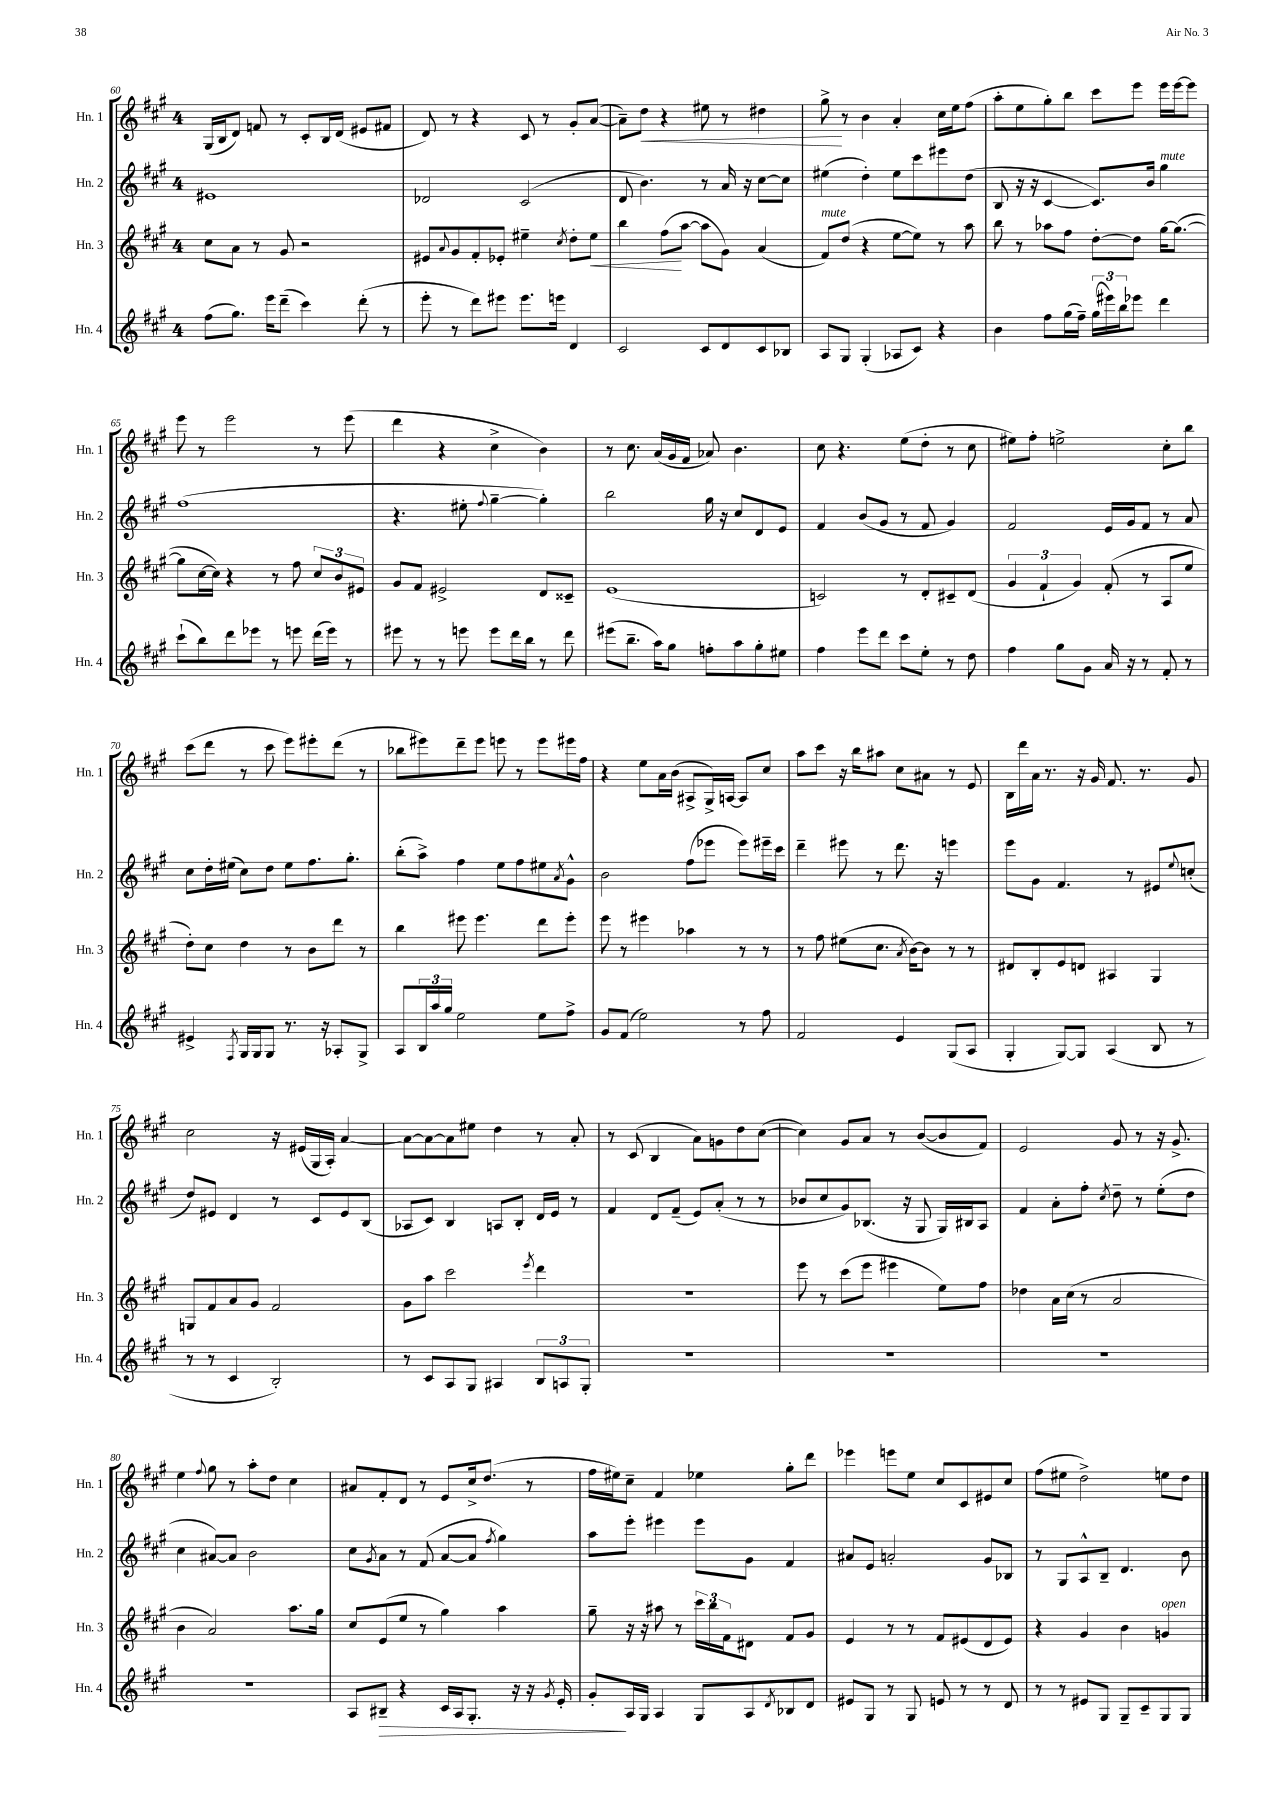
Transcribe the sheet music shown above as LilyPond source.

<<
\new StaffGroup <<
\new Staff = "s0" \with { instrumentName = "Hn. 1" shortInstrumentName = "Hn. 1" } {
    \clef treble \key a \major \once \override Staff.TimeSignature.style = #'single-digit \time 4/4
    gis16( b16 d'8) f'8 r8 cis'8-. b16 d'16( eis'8 fis'8 |
    d'8) r8 r4 cis'8 r8 gis'8-. a'8~( |
    a'8--) d''8\< r4 eis''8 r8 dis''4 |
    gis''8->\! r8 b'4 a'4-. cis''16 e''16 fis''8( |
    a''8-. e''8 gis''8-.) b''8 cis'''8 e'''8 e'''16 e'''16~ e'''8 |
    e'''8 r8 e'''2 r8 e'''8( |
    d'''4 r4 cis''4-> b'4) |
    r8 cis''8. a'16( gis'16 fis'16 aes'8) b'4. |
    cis''8 r4. e''8( d''8-. r8 cis''8 |
    eis''8) fis''8-. e''2-> cis''8-. b''8 |
    cis'''8( d'''8 r8 cis'''8 e'''8) eis'''8-. d'''8( r8 |
    bes''8 eis'''8) d'''8-- eis'''8 e'''8 r8 e'''8 eis'''16 fis''16 |
    r4 e''8 a'16 b'16( ais8-> gis16->) a16~ a8 cis''8 |
    a''8 cis'''8 r16 b''16 ais''8 cis''8 ais'8 r8 e'8 |
    b16 d'''16 a'16 r8. r16 gis'16 fis'8. r8. gis'8 |
    cis''2 r16 eis'16( gis16 a16-.) a'4~ |
    a'8~ a'8~ a'8 eis''8 d''4 r8 a'8-. |
    r8 cis'8( b4 a'8) g'8 d''8 cis''8~( |
    cis''4) gis'8 a'8 r8 b'8~( b'8 fis'8) |
    e'2 gis'8 r8 r16 gis'8.-> |
    e''4 \appoggiatura { fis''8 } gis''8 r8 a''8-. d''8 cis''4 |
    ais'8 fis'8-. d'8 r8 e'8 cis''16-> d''8.( r8 |
    fis''16 eis''16) cis''8-- fis'4 ees''4 gis''8-. d'''8 |
    ees'''4 e'''8 e''8 cis''8 cis'8 eis'8 cis''8 |
    fis''8( eis''8 d''2->) e''8 d''8 \bar "|." |
}
\new Staff = "s1" \with { instrumentName = "Hn. 2" shortInstrumentName = "Hn. 2" } {
    \clef treble \key a \major \once \override Staff.TimeSignature.style = #'single-digit \time 4/4
    eis'1 |
    des'2 cis'2( |
    d'8 b'4.) r8 a'16 r16 cis''8~ cis''8 |
    eis''4( d''4-.) eis''8 cis'''8 eis'''8 d''8( |
    b8 r16 r16 cis'4~ cis'8.) b'16 gis''4^\markup { \italic "mute" } |
    fis''1( |
    r4. eis''8-. \appoggiatura { fis''8 } gis''4~-- gis''4-.) |
    b''2 gis''16 r16 cis''8 d'8 e'8 |
    fis'4 b'8( gis'8 r8 fis'8 gis'4) |
    fis'2 e'16 gis'16 fis'8 r8 a'8 |
    cis''8 d''16-. eis''16( cis''8) d''8 eis''8 fis''8. gis''8.-. |
    b''8-.( a''8->) fis''4 e''8 fis''8 eis''8 \acciaccatura { a'8 } gis'8-^ |
    b'2 fis''8( ees'''8 ees'''8) eis'''16-- cis'''16 |
    d'''4-- eis'''8 r8 d'''8. r16 e'''4 |
    e'''8 gis'8 fis'4. r8 eis'8 \appoggiatura { e''8 } c''8-.( |
    d''8) eis'8 d'4 r8 cis'8 eis'8 b8( |
    aes8 cis'8) b4 a8 b8-. d'16 e'16 r8 |
    fis'4 d'8 fis'8--( e'8) a'8-.( r8 r8 |
    bes'8 cis''8 gis'8) bes8.( r16 gis8 gis16) bis16 a8 |
    fis'4 a'8-. fis''8-. \acciaccatura { cis''8 } d''8-- r8 e''8-.( d''8 |
    cis''4 ais'8~) ais'8 b'2 |
    cis''8 \acciaccatura { gis'8 } a'8 r8 fis'8( a'8~ a'8 \acciaccatura { fis''8 } gis''4) |
    a''8 e'''8-. eis'''4 eis'''8 gis'8 fis'4 |
    ais'8 e'8 a'2-. gis'8 bes8 |
    r8 gis8 a8-^ b8-- d'4. b'8 \bar "|." |
}
\new Staff = "s2" \with { instrumentName = "Hn. 3" shortInstrumentName = "Hn. 3" } {
    \clef treble \key a \major \once \override Staff.TimeSignature.style = #'single-digit \time 4/4
    cis''8 a'8 r8 gis'8 r2 |
    eis'8 \appoggiatura { a'8 } gis'8 fis'8-. ees'8-. eis''4-- \acciaccatura { cis''8 } d''8-. eis''8\< |
    b''4 fis''8\!( a''8~ a''8 gis'8) a'4( |
    fis'8^\markup { \italic "mute" }) d''8( r4 e''8~ e''8) r8 a''8 |
    b''8 r8 aes''8 fis''8 d''8~-. d''8 gis''16~ gis''8.~( |
    gis''8 cis''16~ cis''16) r4 r8 fis''8 \tuplet 3/2 { cis''8 b'8 eis'8 } |
    gis'8 fis'8 eis'2-> d'8 cisis'8-- |
    e'1( |
    c'2) r8 d'8-. cis'8-- d'8( |
    \tuplet 3/2 { gis'4 fis'4-! gis'4) } fis'8-.( r8 a8 e''8 |
    d''8-.) cis''8 d''4 r8 b'8 d'''8 r8 |
    b''4 eis'''8 eis'''4. d'''8 eis'''8-. |
    e'''8 r8 eis'''4 aes''4 r8 r8 |
    r8 fis''8 eis''8( cis''8. \acciaccatura { a'8 } b'16~) b'8 r8 r8 |
    dis'8 b8-. e'8 d'8 ais4 gis4 |
    g8 fis'8 a'8 gis'8 fis'2 |
    gis'8 a''8 cis'''2 \acciaccatura { e'''8 } d'''4 |
    R1 |
    e'''8 r8 cis'''8( e'''8 eis'''4 e''8) fis''8 |
    des''4 a'16 cis''16( r8 a'2 |
    b'4 a'2) a''8. gis''16 |
    cis''8 e'8( e''8 r8 gis''4) a''4 |
    gis''8-- r16 r16 ais''8 r8 \tuplet 3/2 { cis'''16 b''16 fis'16 } dis'8 fis'8 gis'8 |
    e'4 r8 r8 fis'8 eis'8( d'8 eis'8) |
    r4 gis'4 b'4 g'4^\markup { \italic "open" } \bar "|." |
}
\new Staff = "s3" \with { instrumentName = "Hn. 4" shortInstrumentName = "Hn. 4" } {
    \clef treble \key a \major \once \override Staff.TimeSignature.style = #'single-digit \time 4/4
    fis''8( gis''8.) e'''16 d'''8--( cis'''4) d'''8-.( r8 |
    e'''8-. r8 d'''8) eis'''8 eis'''8. e'''16 d'4 |
    cis'2 cis'8 d'8 cis'8 bes8 |
    a8 gis8 gis4-.( aes8 cis'8) r4 |
    b'4 fis''8 gis''16( fis''16--) \tuplet 3/2 { gis''16( eis'''16) b''16 } ees'''8 d'''4 |
    cis'''8-!( b''8) d'''8 ees'''8 r8 e'''8 d'''16( e'''16) r8 |
    eis'''8 r8 r8 e'''8 e'''8 d'''16 b''16 r8 d'''8 |
    eis'''8( b''8.-- a''16) gis''8 f''8-. a''8 gis''8-. eis''8 |
    fis''4 e'''8 d'''8 cis'''8 e''8-. r8 d''8 |
    fis''4 gis''8 gis'8 a'16 r16 r8 fis'8-. r8 |
    eis'4-> \acciaccatura { fis8 } gis16 gis16 gis8 r8. r16 aes8-. gis8-> |
    a8 \tuplet 3/2 { b16 a''16 gis''16 } e''2 e''8 fis''8-> |
    gis'8 fis'8( e''2) r8 fis''8 |
    fis'2 e'4 gis8( a8 |
    gis4-. gis8~) gis8 a4( b8 r8 |
    r8 r8 cis'4 b2-.) |
    r8 cis'8 a8 gis8 ais4 \tuplet 3/2 { b8 a8 gis8-. } |
    R1 |
    R1 |
    R1 |
    R1 |
    a8 bis8--\> r4 cis'16 a16 gis8.-. r16 r16 \acciaccatura { gis'8 } e'16-. |
    gis'8-.\! a16 gis16 a4 gis8 a8 \acciaccatura { d'8 } bes8 d'8 |
    eis'8 gis8 r8 gis8 e'8 r8 r8 d'8 |
    r8 r8 eis'8 gis8 gis8-- cis'8-- gis8 gis8 \bar "|." |
}
>>
>>
\layout { \context { \Score currentBarNumber = #60 } }
